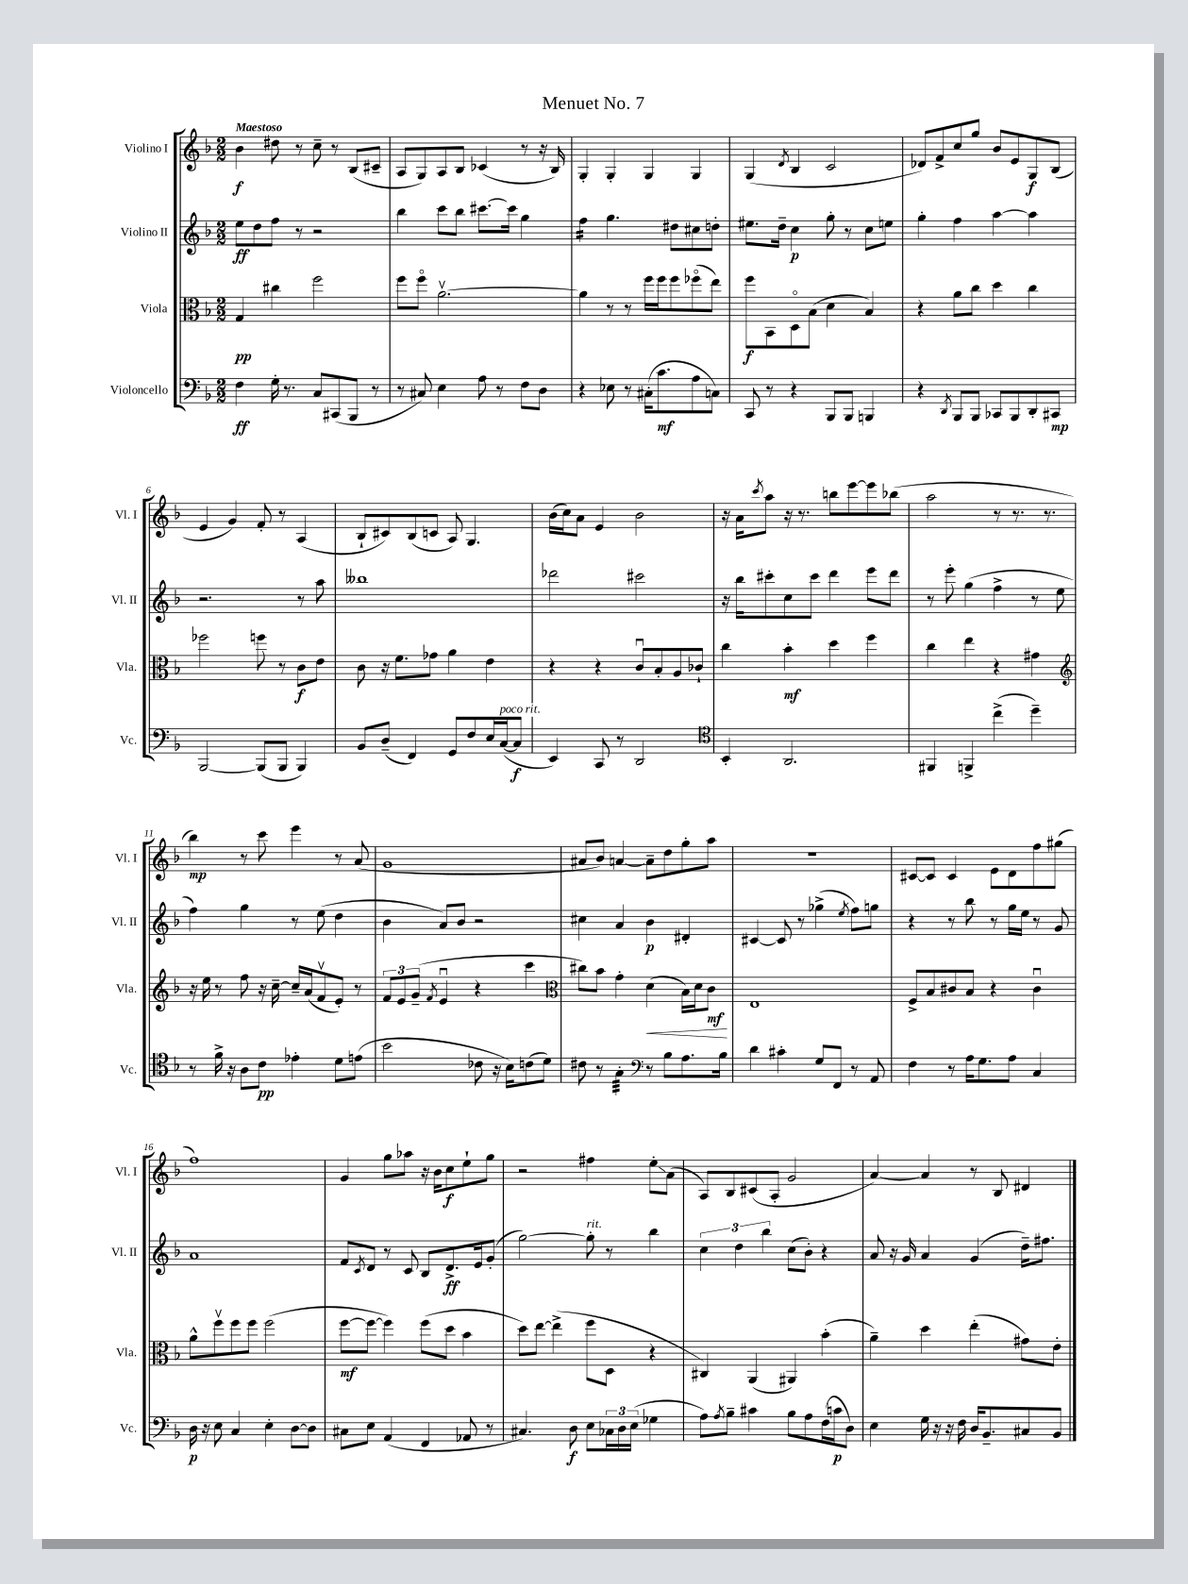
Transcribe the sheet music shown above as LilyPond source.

\header { title = "Menuet No. 7" }
<<
\new StaffGroup <<
\new Staff = "s0" \with { instrumentName = "Violino I" shortInstrumentName = "Vl. I" } {
    \clef treble \key f \major \numericTimeSignature \time 2/2 \tempo "Maestoso"
    bes'4\f dis''8 r8 c''8-- r8 bes8( cis'8-- |
    a8 g8) a8 bes8 ces'4( r8 r16 bes16) |
    g4-. g4-. g4 g4 |
    g4( \acciaccatura { d'8 } bes4 c'2 |
    des'8) f'8-> c''8 g''8 bes'8 e'8 g8\f bes8( |
    e'4 g'4) f'8-. r8 a4( |
    bes8-! cis'8) bes8( c'8 a8) g4. |
    bes'16( c''16) a'8 e'4 bes'2 |
    r16 a'16 \acciaccatura { c'''8 } a''8 r16 r8. b''8 e'''8~ e'''8 bes''8( |
    a''2 r8 r8. r8. |
    bes''4\mp) r8 c'''8 e'''4 r8 a'8( |
    g'1 |
    ais'8 bes'8) a'4~ a'8-- d''8 g''8-. a''8 |
    R1 |
    cis'8~ cis'8 cis'4 e'8 d'8 f''8 gis''8( |
    f''1) |
    g'4 g''8 aes''8 r16 bes'16 c''8\f e''8-! g''8 |
    r2 fis''4 e''8-.\glissando a'8( |
    a8) bes8 cis'8( a8-. g'2 |
    a'4~) a'4 r8 bes8 dis'4 \bar "|." |
}
\new Staff = "s1" \with { instrumentName = "Violino II" shortInstrumentName = "Vl. II" } {
    \clef treble \key f \major \numericTimeSignature \time 2/2
    e''8\ff d''8 f''8 r8 r2 |
    bes''4 c'''8 bes''8 cis'''8.~ cis'''16 g''4 |
    f''4:16 g''4. dis''8 cis''8 d''8-. |
    eis''8. d''16-- c''4\p g''8-. r8 c''8 e''8 |
    g''4-. f''4 a''4~ a''4 |
    r2. r8 a''8 |
    beses''1 |
    des'''2 cis'''2 |
    r16 bes''16 cis'''8-. c''8 cis'''8 d'''4 e'''8 d'''8 |
    r8 e'''8-. g''4( f''4-> r8 e''8 |
    f''4) g''4 r8 e''8( d''4 |
    bes'4 a'8) bes'8 r2 |
    cis''4 a'4 bes'4\p dis'4-. |
    cis'4~ cis'8 r8 ges''4->( \acciaccatura { e''8 } f''8) g''8 |
    r4 r8 bes''8 r8 g''16 e''16 r8 g'8 |
    a'1 |
    f'8 \acciaccatura { c'8 } d'8 r8 c'8 bes8 d'8.->\ff e'16 g'8-.( |
    g''2~) g''8-.^\markup { \italic "rit." } r8 bes''4 |
    \tuplet 3/2 { c''4 d''4 bes''4 } c''8( bes'8-.) r4 |
    a'8 r16 g'16 a'4 g'4( d''16--) fis''8. \bar "|." |
}
\new Staff = "s2" \with { instrumentName = "Viola" shortInstrumentName = "Vla." } {
    \clef alto \key f \major \numericTimeSignature \time 2/2
    g4\pp cis''4 f''2 |
    f''8 f''8\flageolet a'2.~\upbow |
    a'4 r8 r8 f''16 f''16 f''8 fes''8\flageolet( e''8) |
    f''8\f bes,8 d8\flageolet bes8( d'4 bes4) |
    r4 a'8 c''8 d''4 c''4 |
    fes''2 f''8 r8 c'8\f e'8 |
    c'8 r16 f'8. ges'8 a'4 e'4 |
    r4 r4 c'8\downbow bes8-. a8 ces'8-! |
    c''4 bes'4-.\mf d''4 f''4 |
    c''4 e''4 r4 gis'4 |
    \clef treble r16 e''16 r8 f''8 r16 c''16~-- c''16-- a'16( f'8\upbow e'8-.) r8 |
    \tuplet 3/2 { f'8 e'8 g'8--( } \acciaccatura { f'8 } e'4\downbow r4 c'''4 |
    \clef alto cis''8) bes'8 g'4-. d'4\<( bes16) d'16 c'8\mf\! |
    e1 |
    f8-> bes8 cis'8 bes8 r4 cis'4\downbow |
    a'8-^ f''8\upbow f''8 f''8 f''2( |
    f''8~\mf f''8~ f''4) f''8( d''8 bes'4 |
    d''8) e''8~ e''4->( f''8 d8 r4 |
    cis4) a,4( ais,4) bes'4-.( |
    a'4--) d''4 e''4-.( gis'8) e'8-. \bar "|." |
}
\new Staff = "s3" \with { instrumentName = "Violoncello" shortInstrumentName = "Vc." } {
    \clef bass \key f \major \numericTimeSignature \time 2/2
    f4\ff g16-. r8. c8 cis,8( bes,,8 r8 |
    r8 cis8) e4 a8 r8 f8 d8 |
    r4 ees8 r8 cis16-.( c'8.\mf a8 c8) |
    c,8 r8 r4 bes,,8 bes,,8 b,,4 |
    r4 \acciaccatura { d,8 } bes,,8 bes,,8 ces,8 bes,,8 d,8-. cis,8\mp |
    bes,,2~ bes,,8( bes,,8 bes,,4) |
    bes,8 d8--( f,4) g,8 f8 e16 c16~^\markup { \italic "poco rit." }( c8\f |
    e,4) c,8 r8 d,2 |
    \clef tenor bes,4-. a,2. |
    fis,4 f,4-> c''4->( d''4--) |
    r8 f'16-> r16 a8 c'8\pp ees'4-. d'8 e'8( |
    bes'2 ces'8 r16 bes16) c'8( d'8) |
    cis'8 r8 \clef bass g4:32-. r8 bes8 a8. bes16 |
    d'4 cis'4-. g8 f,8 r8 a,8 |
    f4 r8 a16 g8. a8 c4 |
    d16\p r16 e8 c4 e4-. d8~ d8 |
    cis8 e8 a,4( f,4 aes,8 r8 |
    cis4.) d8\f e8 \tuplet 3/2 { ces16 d16 e16( } ges4 |
    a8) \acciaccatura { a8 } bes8-- cis'4 bes8 a8 f16( c'16\p d8) |
    e4 g16 r16 r16 f16 d16 bes,8.-- cis8 bes,8 \bar "|." |
}
>>
>>
